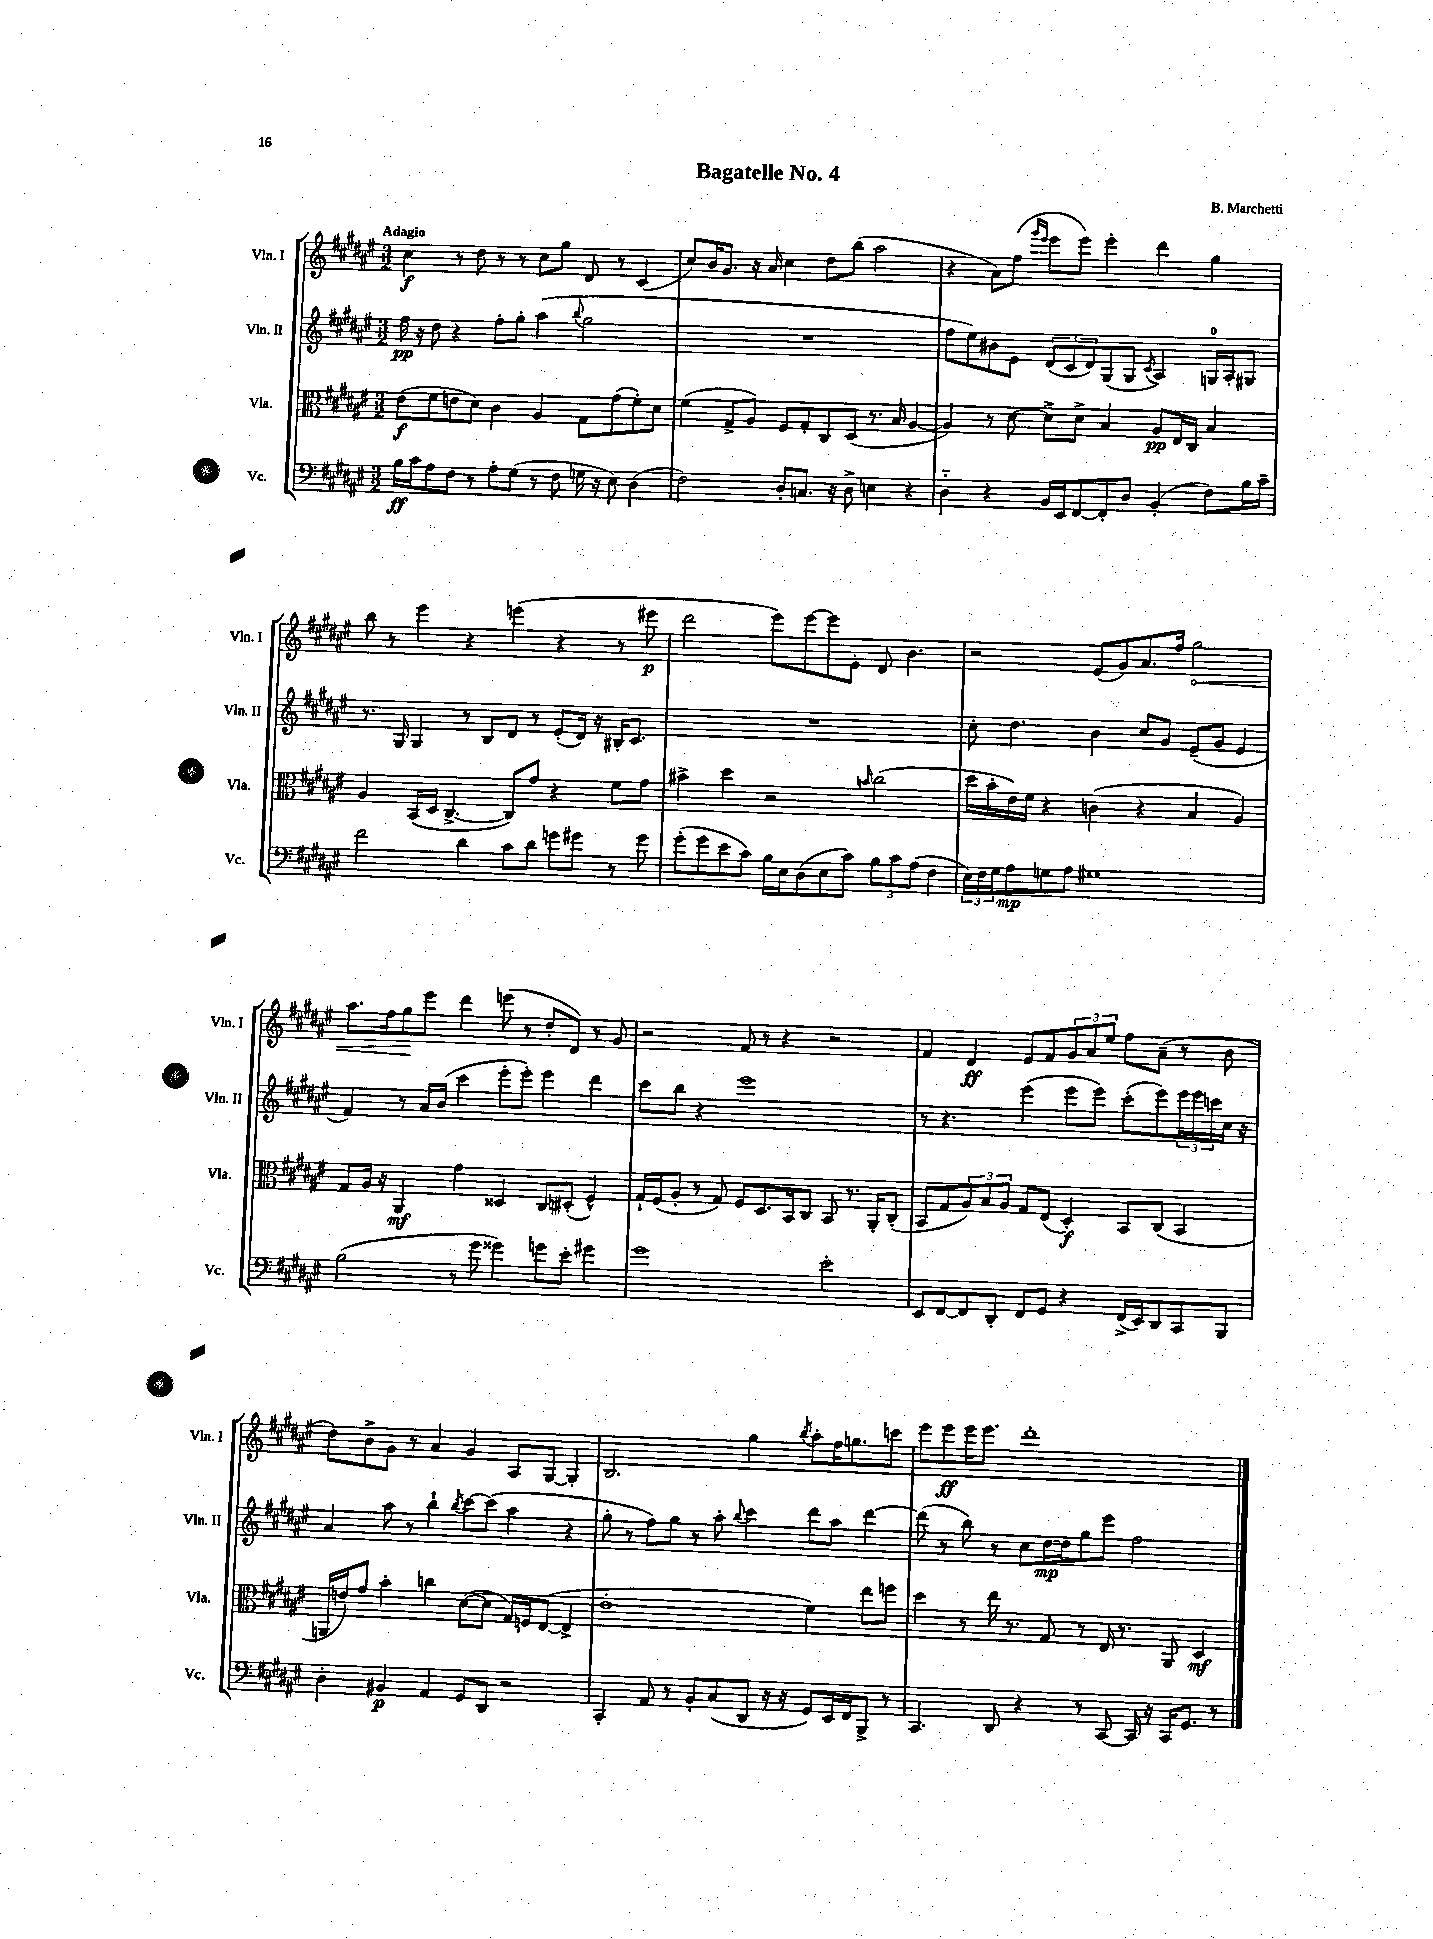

**kern	**kern	**kern	**kern
*staff4	*staff3	*staff2	*staff1
*clefF4	*clefC3	*clefG2	*clefG2
*k[f#c#g#d#a#e#]	*k[f#c#g#d#a#e#]	*k[f#c#g#d#a#e#]	*k[f#c#g#d#a#e#]
*M3/2	*M3/2	*M3/2	*M3/2
16B\LL	(8e#\L	16ff#\	4cc#\
16c#\J	.	16r	.
8A#\	8f#\	8dd#\	.
8F#\J	8e\	4r	8r
8r	8d#\J)	.	8dd#\
8A#'\L	4c#\	8ff#'\L	8r
(8G#\J	.	8gg#'\J	8r
8r	4A#/	(4aa#\	8cc#\L
8F#\	.	.	8gg#\J
.	.	8qqbb/	.
16G\	8G#\L	2gg#\	8d#/
16r	.	.	.
8E#\)	(8g#\	.	8r
(4D#\	8f#'\)	.	(4c#/
.	8d#\J	.	.
=	=	=	=
2F#\)	(4f#\	1.r	8cc#/L)
.	.	.	16b/K
.	.	.	8.g#/J
.	8G#^/L	.	.
.	8A#/J)	.	16r
.	.	.	16a#/
8D#'/L	8F#/L	.	4cc#\
8.C/J	8G#'/	.	.
.	8C#/	.	8dd#\L
16r	.	.	.
8D#^\	(8D#/J	.	(8bb\J
4E\	8.r	.	2aa#\
.	16B/	.	.
4r	[4A#/	.	.
=	=	=	=
4D#'~\	4A#/])	8ff#\L	4r
.	.	8ee#\)	.
4r	8r	8b#\	8a#\L)
.	[8d#\	8e#\J	(8ff#\J
.	.	.	16qqggg#/LL
.	.	.	16qqeee#/JJ
16BB/LL	8d#^\]L	(12d#/L	8eee#\L
16EE#/J	.	.	.
.	.	12c#/	.
[8FF#/	8d#^\J	.	8eee#\J)
.	.	12d#/)	.
8FF#'/]	4B/	(8G#/	4eee#'\
8D#/J	.	8G#/J	.
.	.	8qc#/	.
(4BB'/	8A#/L	4A#/)	4ddd#\
.	16E#/L	.	.
.	16C#/JJ	.	.
8F#\L)	4B/	16G/LL	4gg#\
.	.	16A#'/J	.
16B\L	.	8G#/J	.
16c#~\JJ	.	.	.
=	=	=	=
2f#\	4A#/	8.r	8bb\
.	.	.	8r
.	.	16G#/	.
.	(16BB/LL	4G#/	4eee#\
.	16D#/JJ	.	.
.	[4.C#^/	.	.
4d#\	.	8r	4r
.	.	8B/L	.
8c#\L	8C#/]L)	8d#/J	(4eee\
8d#\J	8g#/J	8r	.
8g\L	4r	(8e#'/L	4r
8g#\J	.	16d#/Jk)	.
.	.	16r	.
8r	8f#\L	16B#'/LK	8r
.	.	8.c#/J	.
8g#\	8g#\J	.	8eee#\
=	=	=	=
(8g#'\L	4b#^\	1.r	2ddd#\
8g#\	.	.	.
8e#\	4dd#\	.	.
8c#\J)	.	.	.
16B\LL	2r	.	8eee#\L)
16E#\J	.	.	.
(8D#\	.	.	[8eee#\
8E#\	.	.	8eee#\]
8c#\J)	.	.	8e#'\J
.	16qqb/	.	.
12B\L	(2cc#\	.	8d#/
12c#\	.	.	.
.	.	.	4.b\
(12A#\J	.	.	.
4F#\	.	.	.
=	=	=	=
24E#\LL)	16dd#\LL	8cc#'\	2r
24F#\	.	.	.
.	16b'\	.	.
24G#\J	.	.	.
8A#\	16e#\)	4.dd#\	.
.	16f#\JJ	.	.
8G\	4r	.	.
8A#\J	.	.	.
1G#	(4c\	4b\	(8e#/L
.	.	.	8g#/)
.	4r	8cc#/L	8.a#/
.	.	8g#/J	.
.	.	.	16ff#/Jk
.	4B/	(8e#~/L	2gg#\
.	.	8g#/J	.
.	4A#/)	4e#/	.
=	=	=	=
(2B\	8G#/L	4f#/)	8.aa#\L
.	16A#/Jk	.	.
.	16r	.	16ff#\k
.	4AA#/	8r	8gg#\
.	.	16a#/LL	8eee#\J
.	.	(16b/JJ	.
8r	4g#\	4ccc#\	4ddd#\
8g#\	.	.	.
4g##\)	4D##/	8eee#'\L	(8eee\
.	.	8eee#'\J)	8r
8g\L	8C#/L	4eee#\	8dd#'/L
8e#'\J	(8D#'/J	.	8d#/J)
4g#\	4F#^^/)	4ddd#\	8r
.	.	.	8g#/
=	=	=	=
1g#	16G#`/LL	8ccc#\L	2r
.	(16F#/J	.	.
.	8A#'/J	8bb\J	.
.	8r	4r	.
.	8G#/)	.	.
.	8F#/L	1eee#	8f#/
.	8.D#/	.	8r
.	.	.	4r
.	16BB/k	.	.
.	8C#/J	.	.
2e#'\	8BB/	.	2r
.	8.r	.	.
.	16AA#'/LK	.	.
.	(8C#'/J	.	.
=	=	=	=
8EE#/L	8BB/L	8r	4f#/
[8FF#/	8G#/	4.r	.
8FF#/]	12A#/)	.	4d#/
.	12B/	.	.
8DD#'/J	.	.	.
.	12A#/J	.	.
8FF#/L	8G#/L	(4eee#\	8e#/L
8GG#/J	(8E#/J	.	8f#/
4r	4D#'/)	8eee#\L	12g#/
.	.	.	12a#/
.	.	8eee#\J)	.
.	.	.	12ee#/J
(16FF#^/LL	8BB/L	(8ccc#'\L	8ff#\L
16EE#/J)	.	.	.
8DD#/	(8C#/J	8eee#\)	(8a#~\J
8CC#/	4BB/	24eee#\L	8r
.	.	24eee#\	.
.	.	24ccc\	.
8BBB/J	.	16cc#\JJ	8b\
.	.	16r	.
=	=	=	=
4D#'\	16AA/LL	4a#/	8dd#\L)
.	16e/J)	.	.
.	8g#/J	.	8b^\
4BB#/	4b'\	8aa#\	8g#\J
.	.	8r	8r
4AA#/	4cc\	4bb`\	4a#/
.	.	8qbb/	.
8GG#/L	([8d#\L	[8ccc#\L	4g#/
8DD#/J	8d#\]J	(8ccc#\]J	.
2r	16G#/LL)	4aa#\	8A#/L
.	16F/J	.	.
.	([8E#/J	.	[8G#/J
.	4E#^/]	4r	4G#'/]
=	=	=	=
4CC#'/	1e#'	8gg#'\	2.B/
.	.	8r	.
8AA#/	.	8ff#\L)	.
8r	.	8gg#\J	.
8BB'/L	.	8r	.
(8C#/	.	8aa#'\	.
.	.	8qqbb/	.
8DD#/J	.	4ccc#\	4gg#\
16r	.	.	.
16r	.	.	.
.	.	.	8qbb/
8GG#/L)	4f#\)	8ddd#\L	8aa#'\L
16EE#/L	.	8aa#\J	16ff#\K
16FF#/J	.	.	8.gg\
8BBB^/J	8ee#\L	[4ddd#\	.
8r	8ff\J	.	8ccc\J
=	=	=	=
4.CC#/	4dd#\	(8ddd#\]	8eee#\L
.	.	8r	8eee#\
.	8r	8bb\)	16eee#\K
.	.	.	8.eee#\J
8DD#/	16ee#\	8r	.
.	8.r	.	.
4r	.	8cc#\L	1ddd#'
.	8G#/	[16dd#\L	.
.	.	16dd#\]J	.
8r	8r	8gg#\	.
[8CC#/	16E#/	8eee#\J	.
.	8.r	.	.
16CC#/]	.	2ff#\	.
16r	.	.	.
16CC#/LK	8AA#/	.	.
8.GG#/J	.	.	.
.	4D#/	.	.
8r	.	.	.
==	==	==	==
*-	*-	*-	*-
